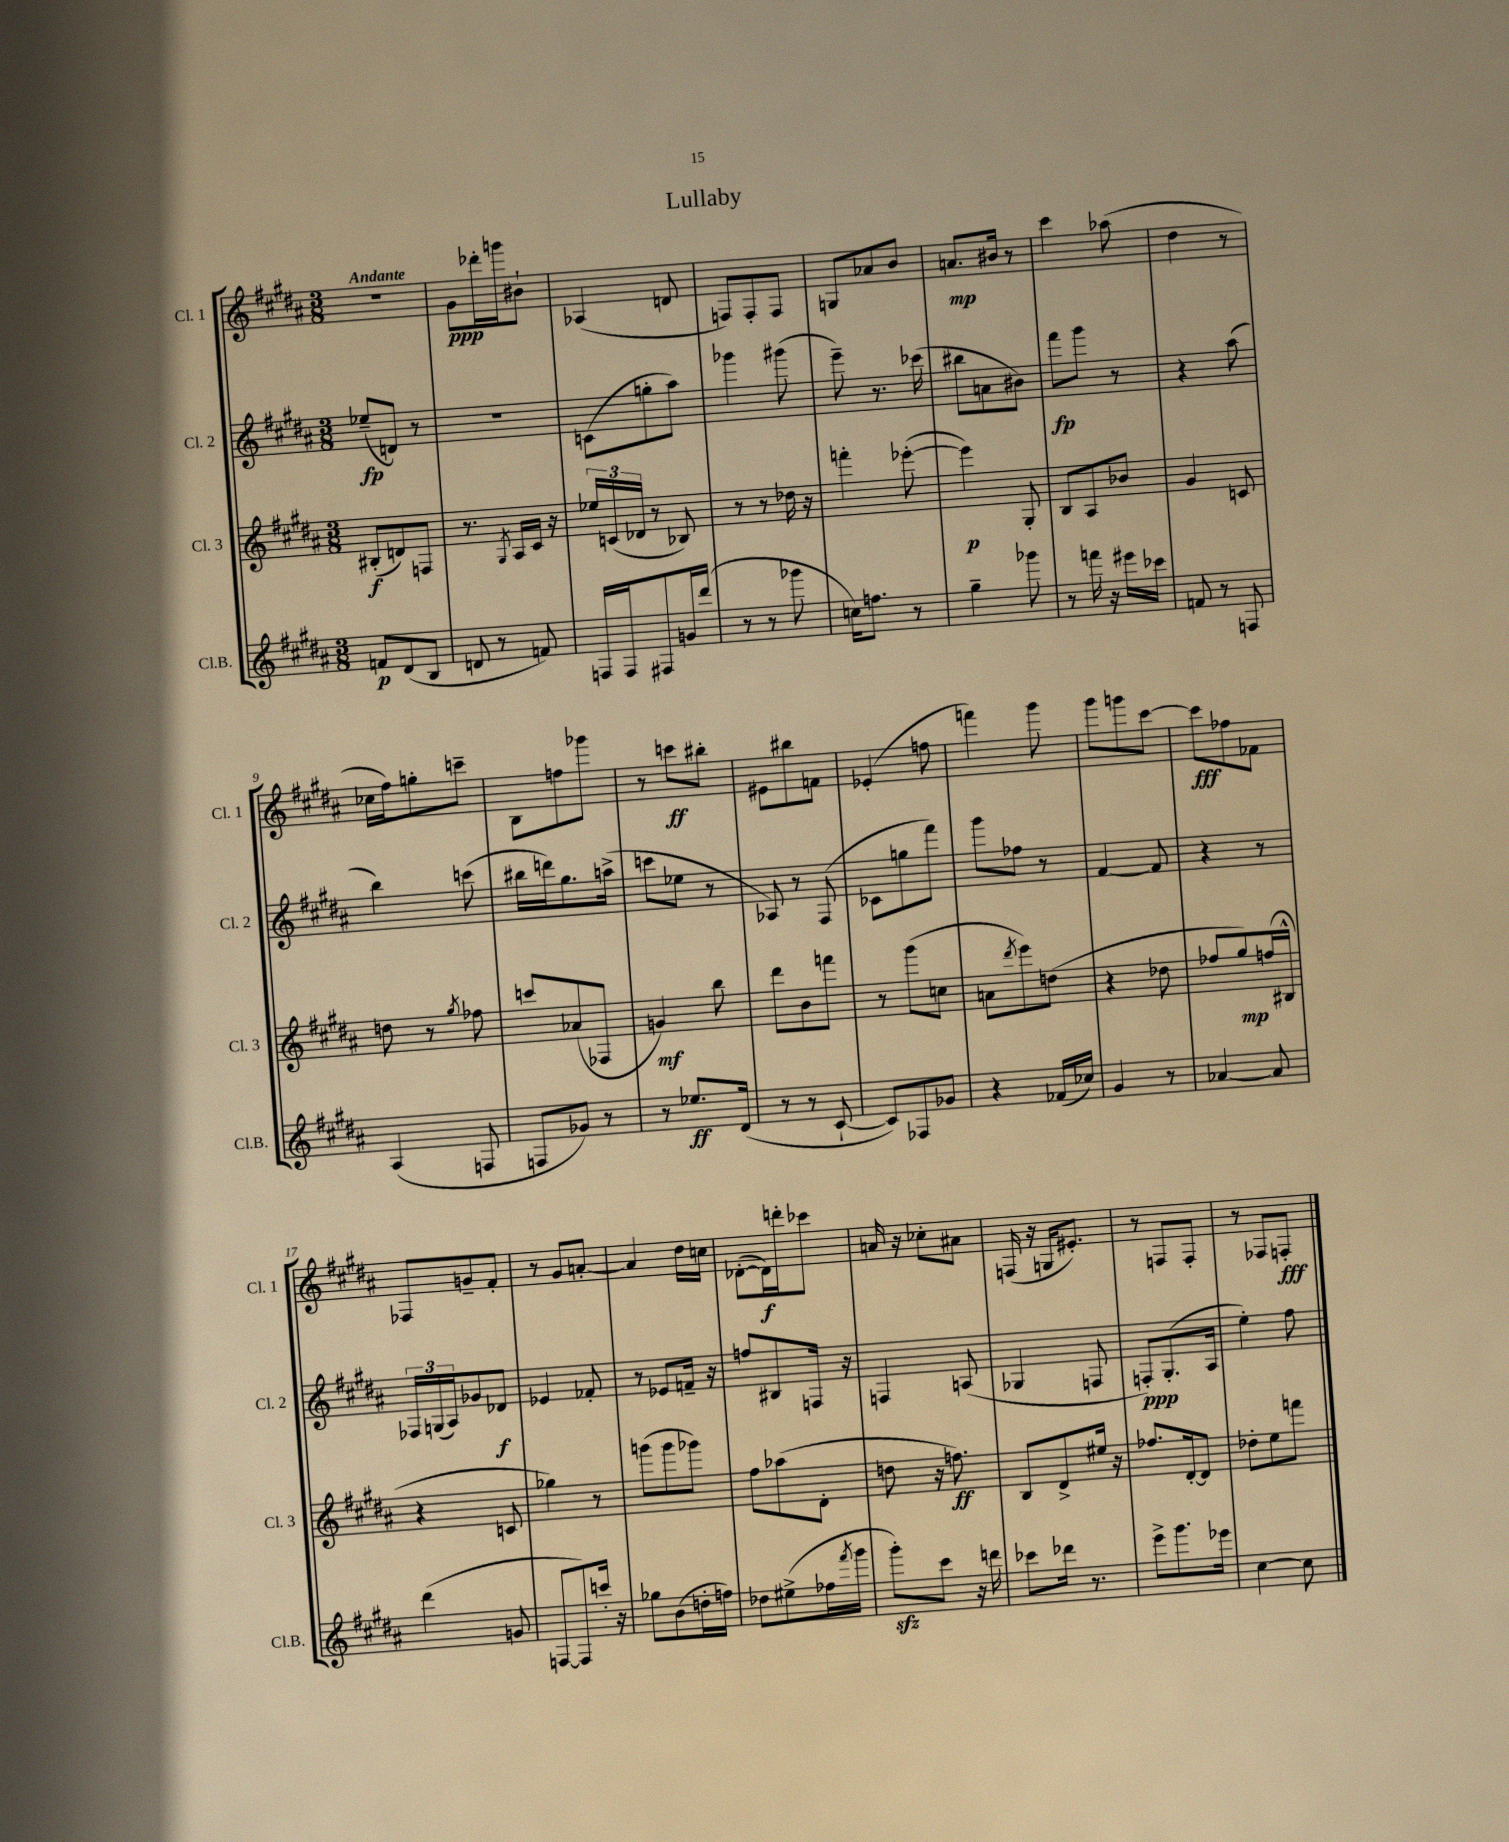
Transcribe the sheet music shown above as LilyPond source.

\header { title = "Lullaby" }
<<
\new StaffGroup <<
\new Staff = "s0" \with { instrumentName = "Cl. 1" shortInstrumentName = "Cl. 1" } {
    \clef treble \key b \major \numericTimeSignature \time 3/8 \tempo "Andante"
    R4. |
    gis'8\ppp des'''16-. g'''16 bis'8-! |
    aes4( d'8 |
    f8) f8-. f8 |
    g8 aes'8 b'8 |
    a'8.\mp bis'16 r8 |
    cis'''4 aes''8( |
    dis''4 r8 |
    ces''16 fis''16) g''8-. c'''8-- |
    b8 f''8 ges'''8 |
    r8 c'''8\ff bis''8-. |
    eis'8 bis''8 f'8 |
    ees'4-.( f''8 |
    f'''4) gis'''8 |
    gis'''8 g'''8 cis'''8~ |
    cis'''8\fff fes''8 fes'8 |
    fes8 g'8-- fis'8-. |
    r8 gis'8 a'8~-. |
    a'4 dis''16 c''16 |
    des'8~-.( des'16\f) d'''16-. ces'''8 |
    a'16 r16 ces''8-. ais'8 |
    f16( r16 g16 eis'8.-.) |
    r8 f8 f8-. |
    r8 fes8 f8-.\fff \bar "|." |
}
\new Staff = "s1" \with { instrumentName = "Cl. 2" shortInstrumentName = "Cl. 2" } {
    \clef treble \key b \major \numericTimeSignature \time 3/8
    ees''8--\fp( d'8) r8 |
    R4. |
    c'8( g''8-. ais''8) |
    ges'''4 gis'''8( |
    e'''8--) r8. ces'''16( |
    bis''8 a'8 bis'8) |
    fis'''8\fp gis'''8 r8 |
    r4 ais''8( |
    b''4) c'''8( |
    bis''16 d'''16) gis''8. a''16->( |
    c'''8 ees''8 r8 |
    aes8) r8 fis8( |
    ces'8 g''8 fis'''8) |
    gis'''8 fes''8 r8 |
    fis'4~ fis'8 |
    r4 r8 |
    \tuplet 3/2 { fes16 g16( ais16) } ges'8 des'8\f |
    ees'4 fes'8-. |
    r8 ees'8 f'16-- r16 |
    f''8 bis8 f16 r16 |
    f4 a8( |
    ges4 f8 |
    f8-.\ppp) gis8.-.( ais16 |
    e''4-.) fis''8 \bar "|." |
}
\new Staff = "s2" \with { instrumentName = "Cl. 3" shortInstrumentName = "Cl. 3" } {
    \clef treble \key b \major \numericTimeSignature \time 3/8
    bis8-.\f( d'8) f8 |
    r8. \acciaccatura { gis8 } ais16 cis'16 r16 |
    \tuplet 3/2 { ees''16 c'16( des'16 } r8 bes8) |
    r8 r8 des''16 r16 |
    f'''4-. ees'''8~-.( |
    ees'''4\p) gis8-. |
    b8 ais8 bes'8 |
    gis'4 c'8 |
    d''8 r8 \acciaccatura { gis''8 } fes''8 |
    c'''8 aes'8( fes8 |
    g'4\mf) b''8 |
    dis'''8 b'8 f'''8 |
    r8 gis'''8( c''8 |
    a'8 \acciaccatura { dis'''8 } e'''8) d''8( |
    r4 des''8 |
    fes''8 gis''8\mp) f''16( bis16-^ |
    r4 c'8 |
    ges''4) r8 |
    g'''8( g'''8 ges'''8) |
    fis''8 aes''8( dis'8-. |
    d''8 r16 f''8.\ff) |
    b8 dis'8-> eis''16 r16 |
    fes''8. dis'16~-. dis'8 |
    des''8-. e''8 f'''8 \bar "|." |
}
\new Staff = "s3" \with { instrumentName = "Cl.B." shortInstrumentName = "Cl.B." } {
    \clef treble \key b \major \numericTimeSignature \time 3/8
    f'8\p dis'8( b8 |
    d'8 r8 f'8) |
    f16 f16 fis8 g'16 dis'''16( |
    r8 r8 ges'''8 |
    c''16) f''8. r8 |
    gis''4-- ges'''8 |
    r8 f'''16 r16 eis'''16 ces'''16 |
    f'8 r8 f8 |
    ais4( f8 |
    f8 ges'8) r8 |
    r8 ees''8.\ff dis'16( |
    r8 r8 cis'8~-! |
    cis'8) fes8 ges'8 |
    r4 fes'16( ces''16) |
    gis'4 r8 |
    aes'4~ aes'8 |
    dis'''4( g'8 |
    f8~ f8) c'''16-. r16 |
    ges''8 b'8( d''16-. f''16) |
    des''8 eis''8->( fes''16 \acciaccatura { fis'''8 } gis'''16 |
    gis'''8-.\sfz) cis'''8 r16 d'''16 |
    ces'''8 des'''16 r8. |
    e'''8-> gis'''8. ees'''16 |
    cis''4~ cis''8 \bar "|." |
}
>>
>>
